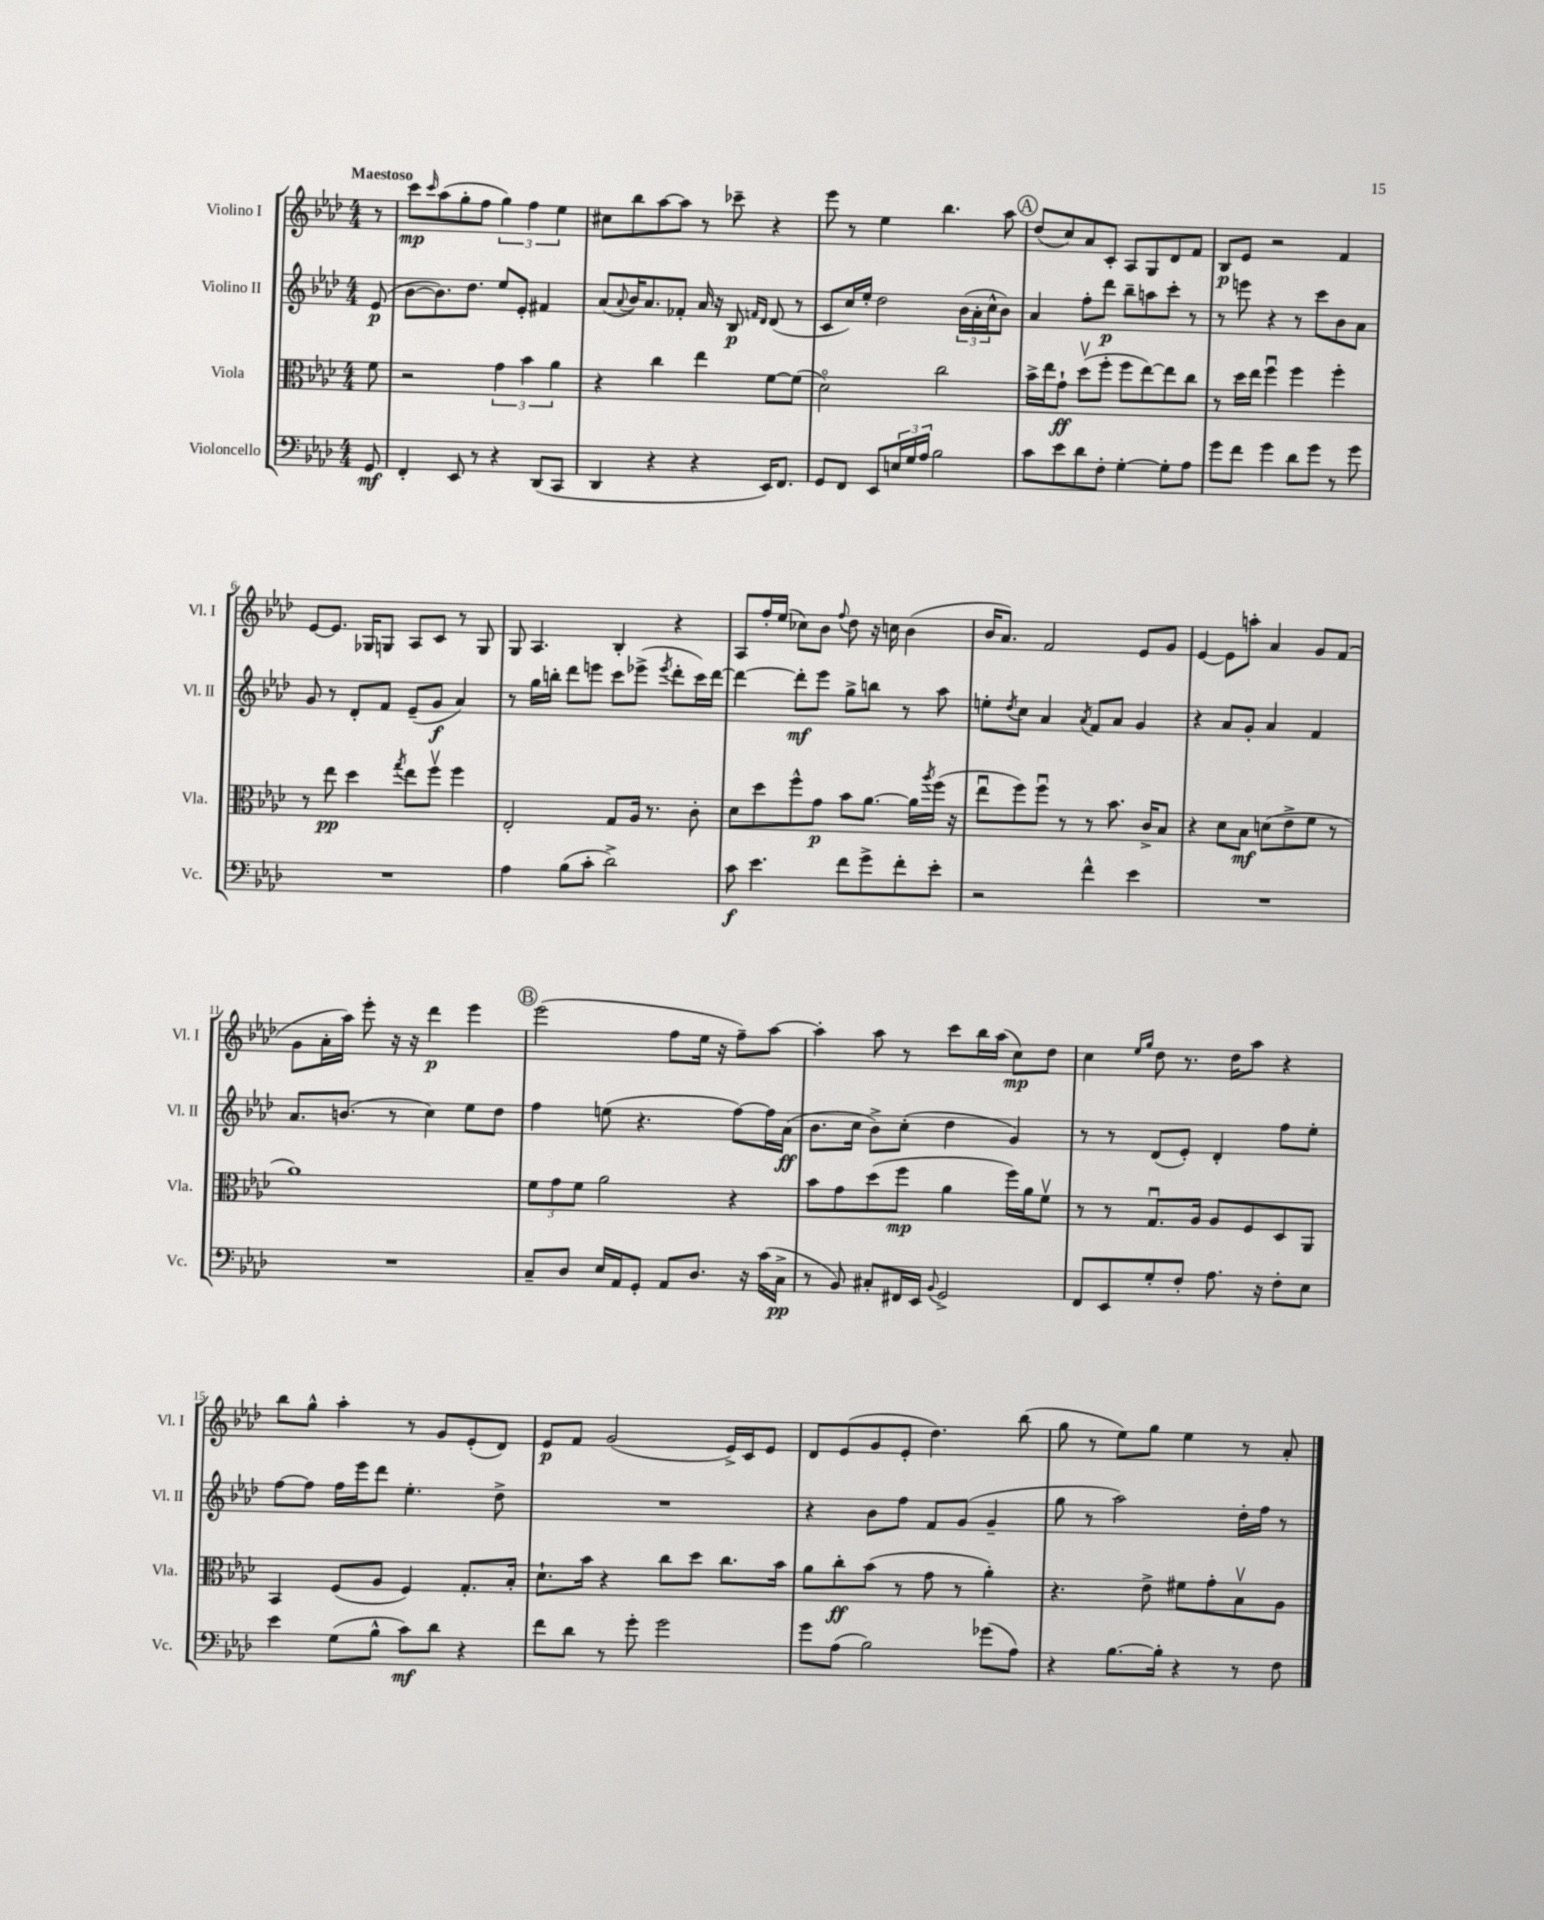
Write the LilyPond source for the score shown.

<<
\new StaffGroup <<
\new Staff = "s0" \with { instrumentName = "Violino I" shortInstrumentName = "Vl. I" } {
    \clef treble \key aes \major \numericTimeSignature \time 4/4 \partial 8 \tempo "Maestoso"
    r8 |
    c'''8\mp \grace { c'''16 } aes''8( g''8-. f''8 \tuplet 3/2 { g''4) f''4 ees''4 } |
    cis''8 bes''8 aes''8~ aes''8 r8 ces'''8-- r4 |
    ees'''8 r8 ees''4 bes''4. aes''8 |
    \mark \markup { \circle "A" } des''8( c''8) aes'8 c'8-. aes8 g8 des'8 f'8 |
    bes8\p ees'8 r2 f'4 |
    ees'8~ ees'8. ges16 g8 aes8 c'8 r8 g8 |
    g8 aes4. bes4-. r4 |
    aes8 f''16-. ees''16( ces''8) bes'8 \appoggiatura { f''8 } des''8 r16 c''16 bes'4( |
    bes'16 aes'8.) f'2 ees'8 g'8 |
    ees'4~ ees'8 a''8-. aes'4 g'8 f'8( |
    g'8 aes'16-. aes''16) ees'''8-. r16 r16 des'''4\p ees'''4 |
    \mark \markup { \circle "B" } ees'''2( f''8 ees''16 r16 f''8--) aes''8~ |
    aes''4-. aes''8 r8 c'''8 bes''16 aes''16( c''8\mp) des''8 |
    c''4 \grace { ees''16 g''16 } des''8 r8. des''16 aes''8 r4 |
    bes''8 g''8-^ aes''4-. r8 g'8 ees'8-.( des'8) |
    ees'8\p f'8 g'2( ees'16->) c'16 ees'8 |
    des'8 ees'8( g'8 ees'8-. des''4.) bes''8( |
    g''8 r8 ees''8) g''8 ees''4 r8 aes'8-. \bar "|." |
}
\new Staff = "s1" \with { instrumentName = "Violino II" shortInstrumentName = "Vl. II" } {
    \clef treble \key aes \major \numericTimeSignature \time 4/4 \partial 8
    ees'8\p( |
    bes'8~ bes'8.) des''8. ees''8 ees'8-. fis'4 |
    aes'8( \appoggiatura { aes'8 } bes'16) aes'8. fes'8-. aes'16 r16 bes8\p \grace { f'16 des'16 } des'8( r8 |
    c'8 c''16) ees''16-. des''2 \tuplet 3/2 { bes'16( aes'16-. c''16-^ } bes'8) |
    \mark \markup { \circle "A" } aes'4 f''8-. des'''8\p bes''8-- a''8 c'''8-. r8 |
    r8 e'''8 r4 r8 c'''8 bes'8 aes'8 |
    g'8 r8 des'8-. f'8 ees'8--( g'8\f aes'4) |
    r8 g''16 b''16-. des'''8 e'''8 c'''8 ees'''8->( \acciaccatura { ees'''8 } des'''8-. c'''16) des'''16~ |
    des'''4~ des'''8-.\mf ees'''8 g''8-> b''8 r8 aes''8 |
    e''8-. \acciaccatura { des''8 } c''8 aes'4 \acciaccatura { aes'8 } f'8 aes'8 g'4 |
    r4 aes'8 g'8-. aes'4 f'4 |
    aes'8. b'8.( r8 c''4) ees''8 des''8 |
    \mark \markup { \circle "B" } f''4 e''8( r4. f''8~) f''16 aes'16\ff( |
    bes'8. c''16 bes'8->) c''8-.( des''4 g'4) |
    r8 r8 des'8( ees'8-.) des'4-. f''8 ees''8-. |
    f''8~ f''8 f''16 ees'''16 des'''8 ees''4.-. des''8-> |
    R1 |
    r4 bes'8 f''8 f'8 g'8( g'4-- |
    g''8 r8 aes''2) des''16-. f''16 r8 \bar "|." |
}
\new Staff = "s2" \with { instrumentName = "Viola" shortInstrumentName = "Vla." } {
    \clef alto \key aes \major \numericTimeSignature \time 4/4 \partial 8
    f'8 |
    r2 \tuplet 3/2 { g'4 bes'4 aes'4 } |
    r4 c''4 ees''4 f'8~ f'8( |
    des'2\flageolet) c''2 |
    \mark \markup { \circle "A" } bes'16-> ees''16 g'8-!\ff des''8\upbow( f''8-. f''8 ees''8~) ees''8 c''8 |
    r8 des''16 ees''16 f''4\downbow f''4 f''4-. |
    r8 ees''8\pp des''4 \acciaccatura { g''8 } ees''8 f''8\upbow f''4 |
    ees2-. g8 aes16 r8. c'8-. |
    des'8 des''8 f''8-^ g'8\p bes'8 aes'8.~ aes'16 \acciaccatura { aes''8 } f''16( r16 |
    ees''8\downbow f''8) f''8\downbow r8 r8 bes'8. c'16-> bes8 |
    r4 des'8 bes8\mf d'8( ees'8-> f'8 r8 |
    aes'1) |
    \mark \markup { \circle "B" } \tuplet 3/2 { f'8 g'8 f'8 } aes'2 r4 |
    bes'8 g'8 des''8( f''8\mp aes'4 f''16) aes'16 f'8\upbow |
    r8 r8 g8.\downbow aes16 aes8 f8 des8 aes,8 |
    bes,4 f8( aes8 f4) g8.-. bes16-. |
    des'8.-! bes'16 r4 c''8 des''8 c''8. bes'16 |
    aes'8 c''8-.\ff bes'8( r8 g'8 r8 aes'4-.) |
    r4. ees'8-> fis'8 g'8-. bes8\upbow aes8 \bar "|." |
}
\new Staff = "s3" \with { instrumentName = "Violoncello" shortInstrumentName = "Vc." } {
    \clef bass \key aes \major \numericTimeSignature \time 4/4 \partial 8
    g,8\mf |
    f,4-. ees,8 r8 r4 des,8( c,8 |
    des,4 r4 r4 ees,16) f,8. |
    g,8 f,8 ees,8 \tuplet 3/2 { e16 g16 aes16 } bes2 |
    \mark \markup { \circle "A" } c'8 ees'8 des'8 f8-. g4~-. g8-. aes8 |
    g'8 f'8 g'4 des'8 g'8 r8 g'8 |
    R1 |
    aes4 bes8( c'8-. des'2->) |
    c'8\f ees'4. f'8 g'8-> f'8-. ees'8-. |
    r2 f'4-^ ees'4 |
    R1 |
    R1 |
    \mark \markup { \circle "B" } c8-- des8 ees16 aes,16 g,8-. aes,8 des8. r16 c'16( c16->\pp |
    r8 bes,8) cis8-. fis,16 ees,16 \appoggiatura { bes,8 } g,2-> |
    f,8 ees,8 g8-. f8-. aes8. r16 f8-. ees8 |
    ees'4 g8( bes8-^ c'8\mf) des'8 r4 |
    f'8 des'8 r8 g'8-. g'2 |
    g'8 aes8( bes2) ges'8( aes8) |
    r4 bes8.~ bes16-. r4 r8 f8 \bar "|." |
}
>>
>>
